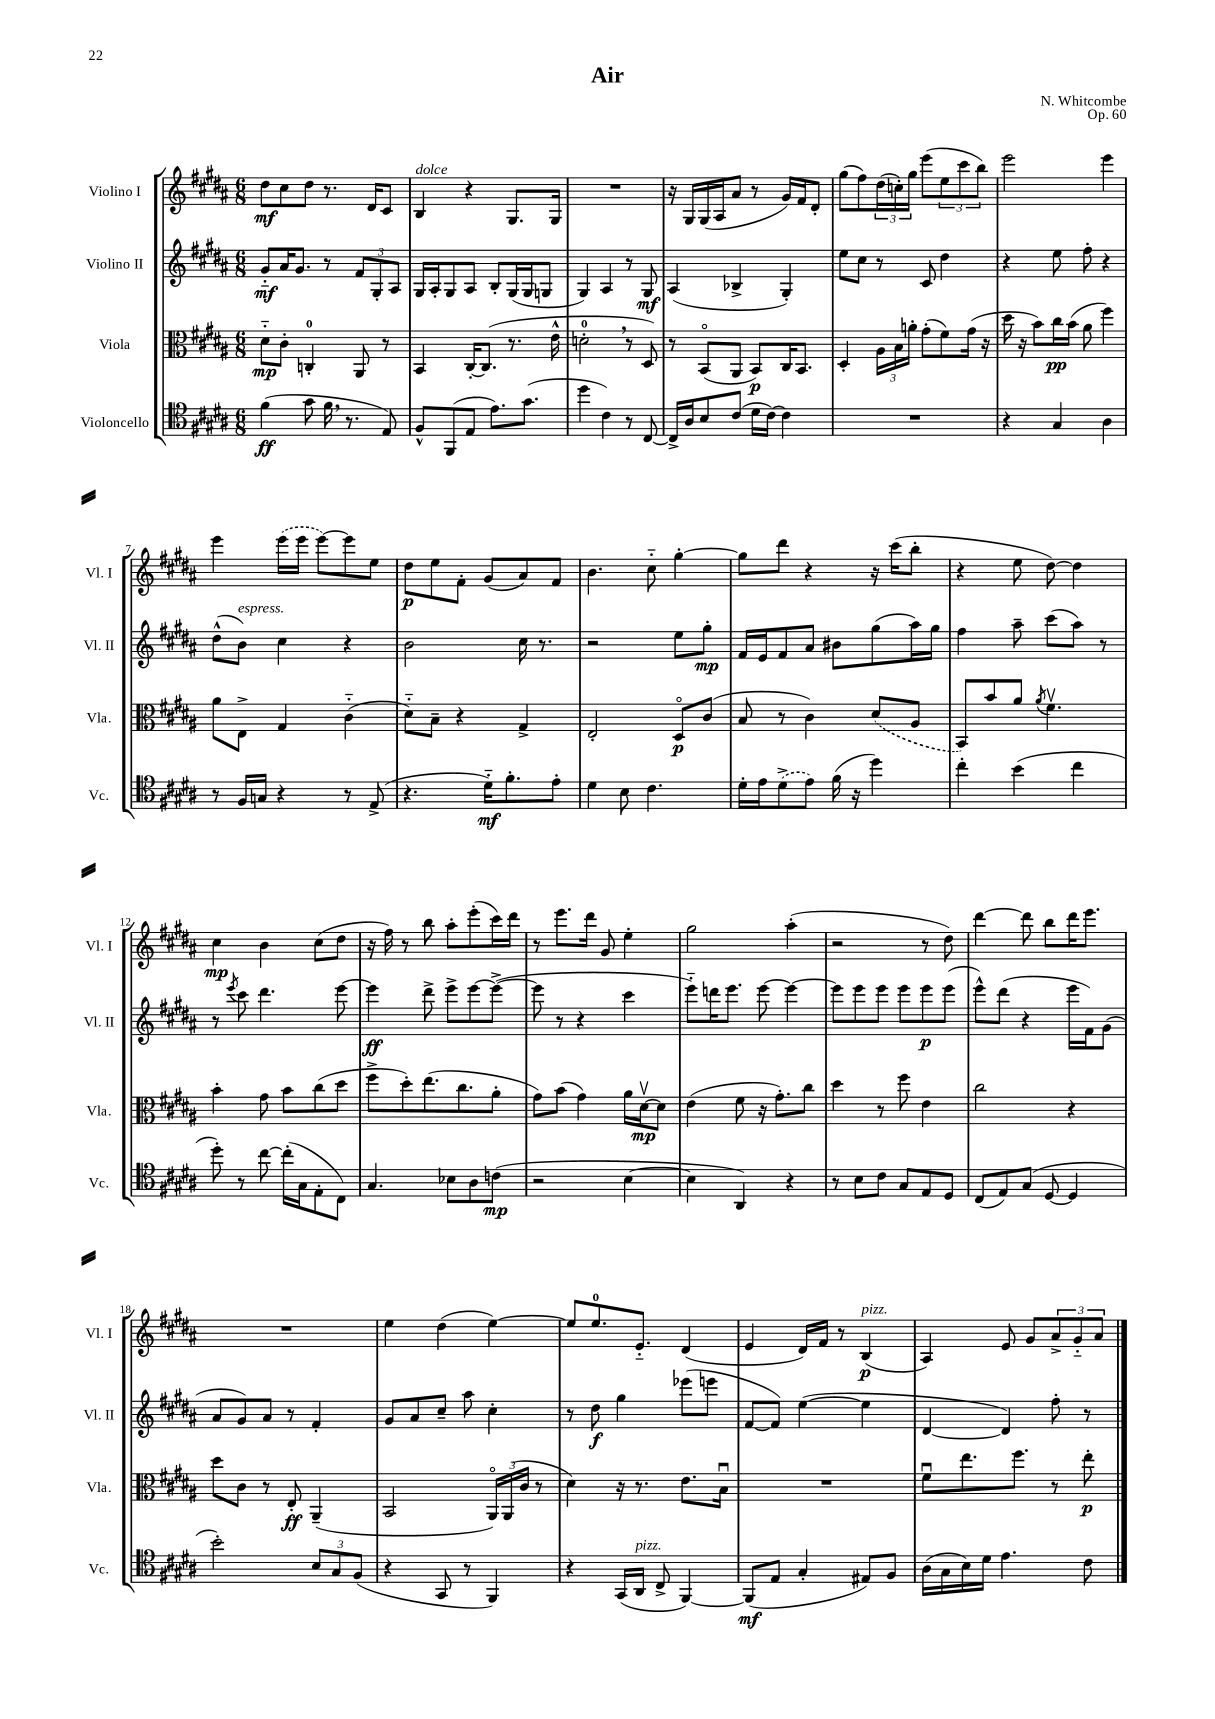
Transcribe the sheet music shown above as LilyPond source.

\header { title = "Air" composer = "N. Whitcombe" opus = "Op. 60" }
<<
\new StaffGroup <<
\new Staff = "s0" \with { instrumentName = "Violino I" shortInstrumentName = "Vl. I" } {
    \clef treble \key b \major \numericTimeSignature \time 6/8
    dis''8\mf cis''8 dis''8 r8. dis'16 cis'8 |
    b4^\markup { \italic "dolce" } r4 gis8. gis16 |
    R2. |
    r16 gis16 gis16( ais16 ais'8 r8 gis'16) fis'16 dis'8-. |
    gis''8( fis''8) \tuplet 3/2 { dis''16( c''16-.) gis''16 } e'''8( \tuplet 3/2 { e''8 cis'''8 b''8) } |
    e'''2 e'''4 |
    e'''4 \once \slurDashed e'''16( e'''16 e'''8~) e'''8 e''8 |
    dis''8\p e''8 fis'8-. gis'8( ais'8) fis'8 |
    b'4. cis''8-_ gis''4~-. |
    gis''8 dis'''8 r4 r16 cis'''16( b''8-. |
    r4 e''8 dis''8~) dis''4 |
    cis''4\mp b'4 cis''8( dis''8 |
    r16 fis''16) r8 b''8 ais''8-. e'''8-.( cis'''16) dis'''16 |
    r8 e'''8. dis'''16 gis'8 e''4-. |
    gis''2 ais''4-.( |
    r2 r8 dis''8) |
    dis'''4~ dis'''8 b''8 dis'''16 e'''8. |
    R2. |
    e''4 dis''4( e''4~) |
    e''8 e''8.-0 e'8.-_ dis'4( |
    e'4 dis'16) fis'16 r8 b4\p^\markup { \italic "pizz." }( |
    ais4) e'8 gis'8 \tuplet 3/2 { ais'8-> gis'8-_ ais'8 } \bar "|." |
}
\new Staff = "s1" \with { instrumentName = "Violino II" shortInstrumentName = "Vl. II" } {
    \clef treble \key b \major \numericTimeSignature \time 6/8
    gis'8-_\mf ais'16 gis'8. r8 \tuplet 3/2 { fis'8 gis8-. ais8 } |
    gis16 ais16-. gis8 ais8 b8-. gis16( gis16 g8 |
    gis4) ais4 r8 gis8\mf |
    ais4( bes4-> gis4-.) |
    e''8 cis''8 r8 cis'8 dis''4 |
    r4 e''8 fis''8-. r4 |
    dis''8-^( b'8^\markup { \italic "espress." }) cis''4 r4 |
    b'2 cis''16 r8. |
    r2 e''8 gis''8-.\mp |
    fis'16 e'16 fis'8 ais'8 bis'8 gis''8( ais''16) gis''16 |
    fis''4 ais''8-- cis'''8( ais''8) r8 |
    r8 \acciaccatura { e'''8 } cis'''8 dis'''4. e'''8~ |
    e'''4\ff dis'''8-> e'''8-> e'''8~ e'''8~->( |
    e'''8 r8 r4 cis'''4 |
    e'''8-_) d'''16 e'''8. e'''8~ e'''4~ |
    e'''8 e'''8 e'''8 e'''8 e'''8\p e'''8( |
    e'''8-^) dis'''8( r4 e'''16 fis'16) gis'8( |
    ais'8 gis'8) ais'8 r8 fis'4-. |
    gis'8 ais'8 cis''8-- ais''8 cis''4-. |
    r8 dis''8\f gis''4 ees'''8( e'''8 |
    fis'8~ fis'8) e''4~( e''4 |
    dis'4~ dis'4) fis''8-. r8 \bar "|." |
}
\new Staff = "s2" \with { instrumentName = "Viola" shortInstrumentName = "Vla." } {
    \clef alto \key b \major \numericTimeSignature \time 6/8
    dis'8-_\mp cis'8-. c4-0-. ais,8 r8 |
    b,4 cis16~-. cis8.( r8. e'16-^ |
    d'2-0-. \breathe r8 dis8) |
    r8 b,8\flageolet( ais,8 b,8\p) cis16 b,8. |
    dis4-. \tuplet 3/2 { ais16 b16 a'16-. } gis'8-.( fis'8) gis'16( r16 |
    dis''16 r16 b'8) cis''16\pp b'16( ais'8 fis''4) |
    ais'8 e8-> gis4 cis'4-_( |
    dis'8-_) b8-- r4 gis4-> |
    e2-. dis8\flageolet\p cis'8( |
    b8 r8 cis'4) \once \slurDashed dis'8( ais8 |
    b,8) b'8 ais'8 \acciaccatura { ais'8 } fis'4.\upbow |
    b'4-. gis'8 b'8 cis''8( dis''8 |
    fis''8-> dis''8-.) e''8.( cis''8. ais'8-. |
    gis'8) b'8( gis'4) ais'16 dis'16~\upbow\mp dis'8 |
    e'4( fis'8 r16 gis'8.-.) cis''8 |
    dis''4 r8 fis''8 e'4 |
    cis''2 r4 |
    dis''8 cis'8 r8 e8-.\ff ais,4--( |
    b,2 \tuplet 3/2 { ais,16\flageolet) ais,16( cis'16 } r8 |
    dis'4) r16 r8. e'8. b16\downbow |
    R2. |
    fis'8\downbow e''8. fis''8. r8 e''8-.\p \bar "|." |
}
\new Staff = "s3" \with { instrumentName = "Violoncello" shortInstrumentName = "Vc." } {
    \clef tenor \key b \major \numericTimeSignature \time 6/8
    fis'4\ff( gis'8 fis'16 \breathe r8. e8) |
    fis8-^ fis,8( e8 e'8.) gis'8.( |
    dis''4 cis'4) r8 cis8~ |
    cis16-> ais16 b8 cis'8( dis'16 cis'16~) cis'4 |
    R2. |
    r4 gis4 ais4 |
    r8 fis16 g16 r4 r8 e8->( |
    r4. dis'16-_\mf) fis'8.-. e'8-. |
    dis'4 b8 cis'4. |
    dis'16-. e'16 \once \slurDashed dis'8->( e'8) fis'16( r16 dis''4) |
    cis''4-. b'4( cis''4 |
    dis''8-.) r8 cis''8~ cis''16-.( gis16 e8-. cis8) |
    gis4. bes8 ais8 c'8\mp( |
    r2 b4~ |
    b4 ais,4) r4 |
    r8 b8 cis'8 gis8 e8 dis8 |
    cis8( e8) gis8( dis8~ dis4 |
    b'2-.) \tuplet 3/2 { b8 gis8 fis8( } |
    r4 gis,8 r8 fis,4) |
    r4 gis,16( ais,16^\markup { \italic "pizz." } cis8-> fis,4~) |
    fis,8\mf( e8 gis4-. eis8) fis8 |
    ais16( gis16 b16) dis'16 e'4. cis'8 \bar "|." |
}
>>
>>
